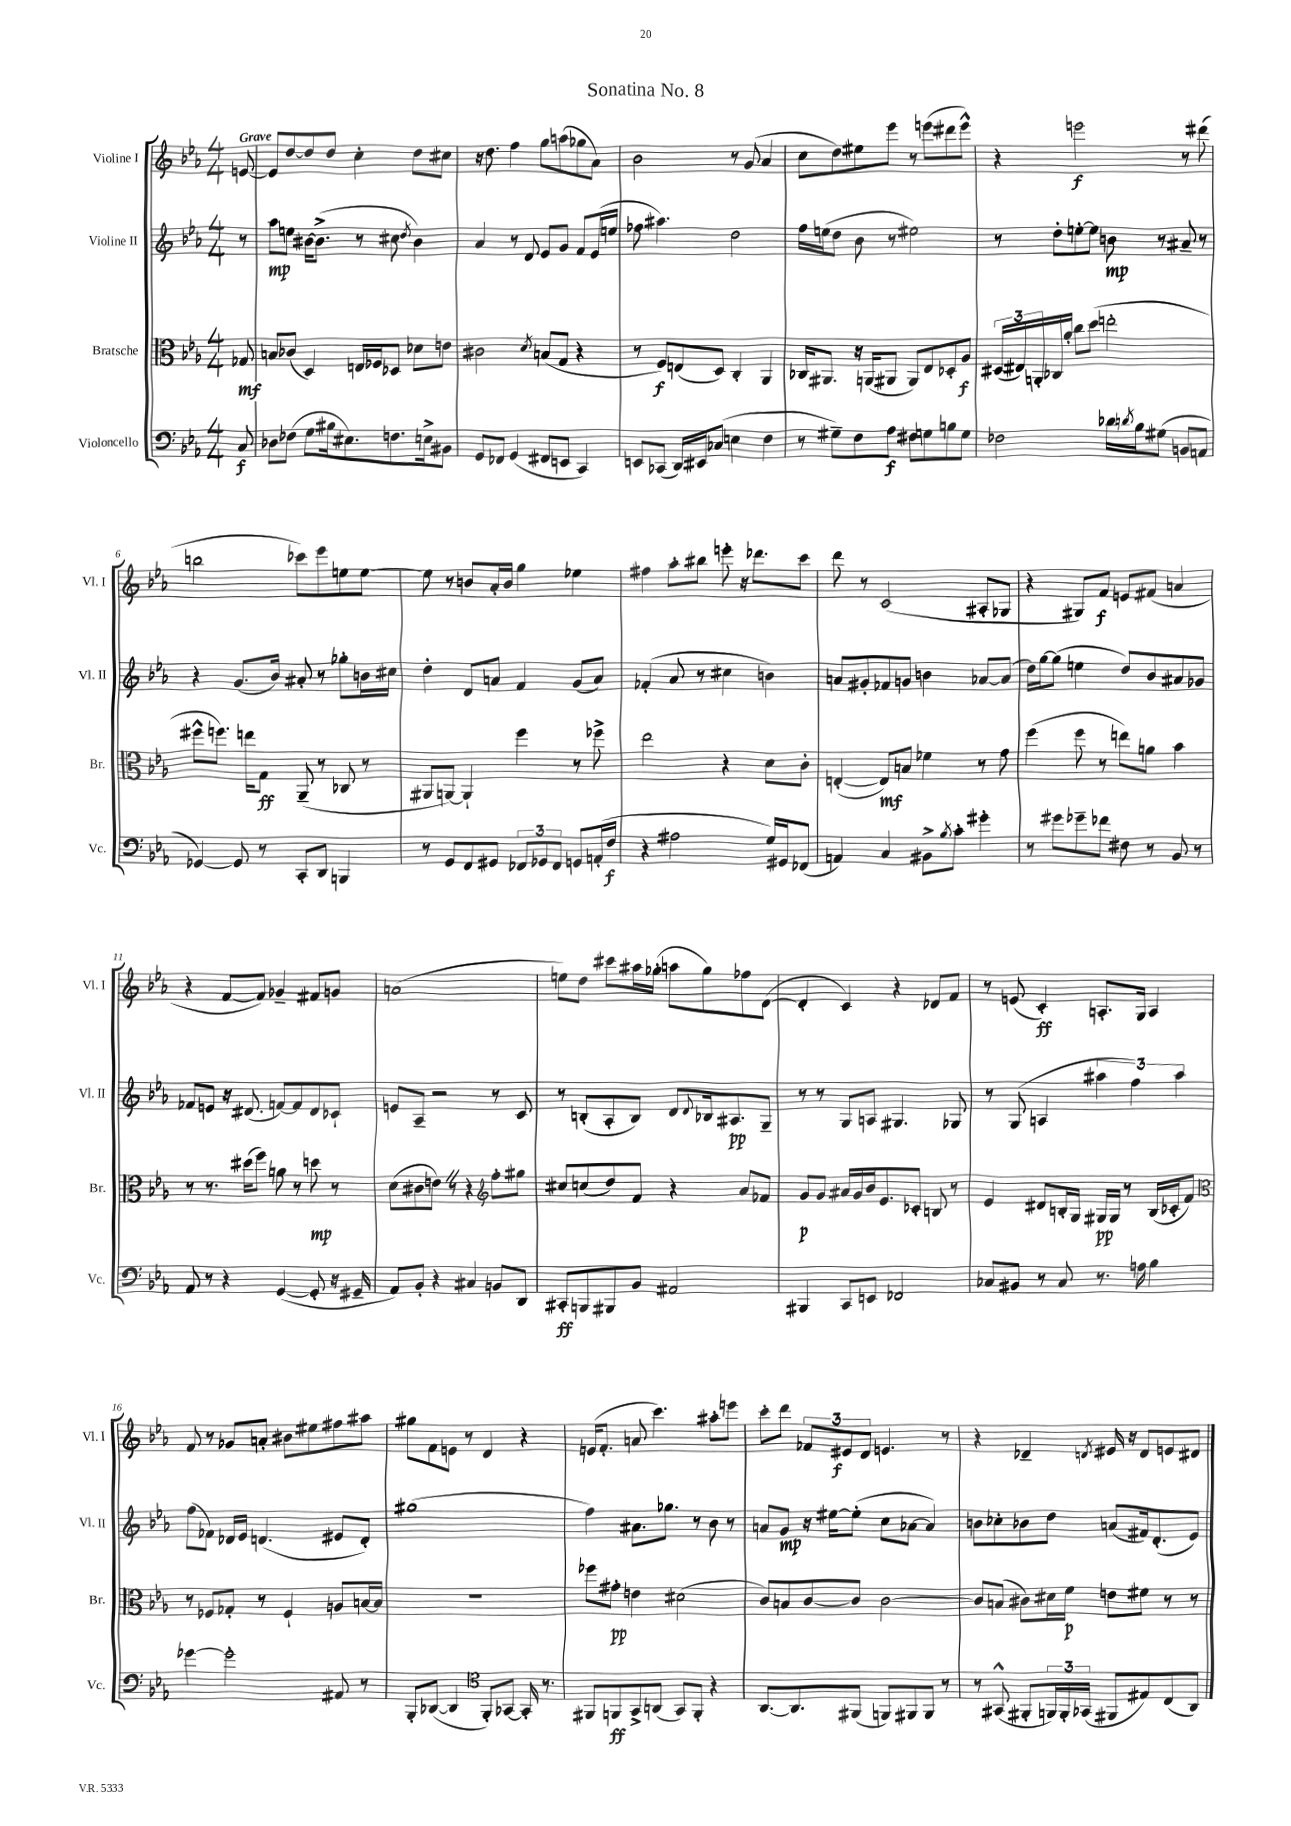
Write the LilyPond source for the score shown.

\header { title = "Sonatina No. 8" }
<<
\new StaffGroup <<
\new Staff = "s0" \with { instrumentName = "Violine I" shortInstrumentName = "Vl. I" } {
    \clef treble \key ees \major \numericTimeSignature \time 4/4 \partial 8 \tempo "Grave"
    e'8~ |
    e'8 d''8~ d''8 d''8 c''4-. d''8 cis''8 |
    r16 d''8. f''4 g''8 a''8( ges''8 aes'8) |
    bes'2 r8 g'8( aes'4 |
    c''8 d''8) eis''8 ees'''8 r8 e'''8( dis'''8 e'''8-^) |
    r4 e'''2\f r8 dis'''8( |
    b''2 ces'''8) ees'''8 e''8 e''8~ |
    e''8 r8 b'8 aes'16-. b'16 g''4 ees''4 |
    fis''4 aes''8-. bis''8 e'''8-. r16 des'''8. c'''8 |
    d'''8 r8 c'2( ais8-. ges8 |
    r4 gis8) f'8\f e'8 fis'8( a'4 |
    r4 f'8~ f'8) ges'4-- fis'8 g'8 |
    a'1( |
    e''8) d''8 cis'''8 ais''16 ges''16-.( a''8 ges''8) fes''8 d'8~( |
    d'4-. c'4) r4 des'8 f'8 |
    r8 e'8( c'4-.\ff) a8.-. g16 a4 |
    f'8 r8 ges'8 a'8-. bis'8 eis''8 fis''8 ais''8 |
    gis''8 f'8 e'8 r8 d'4 r4 |
    e'16( f'8.-. a'8 c'''4.) ais''8-. e'''8 |
    c'''8-. d'''8 \tuplet 3/2 { fes'8 eis'8\f d'8 } e'4. r8 |
    r4 des'4-- \acciaccatura { d'8 } eis'16 r16 d'8 e'8 dis'8 \bar "|." |
}
\new Staff = "s1" \with { instrumentName = "Violine II" shortInstrumentName = "Vl. II" } {
    \clef treble \key ees \major \numericTimeSignature \time 4/4 \partial 8
    r8 |
    aes''8\mp e''8 bis'16~ bis'8.->( r8 cis''8 \acciaccatura { d''8 } bis'4) |
    aes'4 r8 d'8 ees'8 g'8 f'8 ees'16( e''16 |
    fes''8 ais''4.) d''2 |
    f''16 e''16( d''8 bes'8 r8 eis''2) |
    r8 d''8-. e''8~-. e''8 b'8\mp r8 ais'8-- r8 |
    r4 g'8.( bes'16) ais'8-. r8 ges''8-. b'16 cis''16 |
    d''4-. d'8 a'8 f'4 g'8( a'8) |
    fes'4-.( aes'8 r8 cis''4 b'4) |
    a'8 gis'8-. fes'8 g'8 b'4 aes'8~ aes'8( |
    d''16) g''16~ g''8( e''4 d''8) bes'8 ais'8 ges'8 |
    fes'8 e'8 r16 dis'8.( f'8~) f'8 dis'8 ces'8-! |
    e'8 aes8-- r2 r8 c'8 |
    r8 b8-.( aes8-. b8) d'8 \appoggiatura { d'8 } bes16 ais8.\pp g8-- |
    r8 r8 g8 a8 gis4. ges8 |
    r8 g8( a4 \tuplet 3/2 { ais''4 f''4) ais''4 } |
    f''8( fes'8) des'16 ees'16 d'4.( eis'8 d'8-.) |
    gis''1( |
    f''4) ais'8. ges''8. r8 bes'8 r8 |
    a'8 g'8\mp r16 eis''16~ eis''8-.( c''8 aes'8~ aes'4) |
    b'8 ces''8-. bes'8 d''8 a'8( fis'16) d'8.-.( ees'8) \bar "|." |
}
\new Staff = "s2" \with { instrumentName = "Bratsche" shortInstrumentName = "Br." } {
    \clef alto \key ees \major \numericTimeSignature \time 4/4 \partial 8
    ges8\mf |
    b8 ces'8( d4) e16 fes16 des8 des'8 e'8 |
    cis'2 \acciaccatura { d'8 } b8( g8 r4 |
    r8 f8\f) e8( d8) c4-. aes,4 |
    ces16 ais,8. r16 a,16( ais,8 ais,8) ees8 des8-. aes8\f |
    \tuplet 3/2 { dis16( eis16) a,16-. } ces16 aes'16-. c''8 d''8( e''2-. |
    fis''8-^ f''8.) e''16 g8\ff aes,8--( r8 ces8 r8 |
    ais,8 a,8~) a,4-! f''4 r8 fes''8-> |
    ees''2 r4 d'8 c'8-. |
    e4~-.( e8\mf) b8 fes'4 r8 g'8 |
    f''4( f''8 r8 e''8) a'8 bes'4 |
    r8 r8. dis''16( f''8) a'8 r8 d''8\mp r8 |
    d'8( cis'8 e'8) \once \override BreathingSign.text = \markup { \musicglyph "scripts.caesura.straight" } \breathe r8 r4 \clef treble f''8-. gis''8 |
    cis''8 c''8( d''8) f'8 r4 aes'8 fes'8 |
    g'8\p g'8 ais'16 g'16 bes'16 ees'8. ces'8-. b8 r8 |
    ees'4 dis'8 b16-. g16 gis16\pp gis16 r8 b16( ces'16-. f'8) |
    \clef alto r8 fes8 ges8-. r8 fes4-! a8 b16~ b16 |
    R1 |
    fes''8 gis'8-.\pp e'4 dis'2( |
    c'8) b8 c'8~ c'8 c'2~ |
    c'8 b8( cis'8) dis'16 f'16\p e'8 fis'8 r8 r8 \bar "|." |
}
\new Staff = "s3" \with { instrumentName = "Violoncello" shortInstrumentName = "Vc." } {
    \clef bass \key ees \major \numericTimeSignature \time 4/4 \partial 8
    c8\f |
    des8 fes8( g8 bis16 eis8.) f8. e16-> bis,8 |
    g,8 fes,8 g,4( fis,8 e,8 c,4) |
    e,8 ces,8( d,16) eis,16 ces8( e4 f4 |
    r8 gis8--) f8 aes8\f fis8 g8 b8 g8 |
    fes2 des'16 \acciaccatura { d'8 } bes16 gis8( b,8 a,8 |
    ges,4~) ges,8 r8 c,8-. d,8 b,,4 |
    r8 g,8 f,8 gis,8 \tuplet 3/2 { fes,8 ges,8 fes,8 } g,8 a,16-.( f16\f |
    r4 ais2 g16) gis,16 fes,8( |
    a,4) c4 bis,8-> \acciaccatura { bes8 } c'8-. gis'4-. |
    r8 gis'8 ges'8-- fes'8 fis8 r8 bes,8 r8 |
    aes,8 r8 r4 g,4~( g,8-. r16 gis,16-- |
    aes,8) bes,8-. r4 cis4 b,8 d,8 |
    cis,8-.\ff b,,8 bis,,8 bes,8 ais,2 |
    bis,,4 c,8 e,8 fes,2 |
    ces8 bis,8 r8 ces8 r8. a16 bes4 |
    ges'4~ ges'2-. ais,8 r8 |
    bes,,8-. des,8~( des,4 \clef tenor f,8-.) ges,8~ ges,16-. r8. |
    fis,8 f,8\ff g,8-> a,8( g,8) f,8-. r4 |
    aes,8.~ aes,8. fis,8( f,8) fis,8 fis,8 r8 |
    r8 gis,8-^( fis,8-. \tuplet 3/2 { f,16) f,16-. ges,16( } fis,8 eis8) c8( aes,8) \bar "|." |
}
>>
>>
